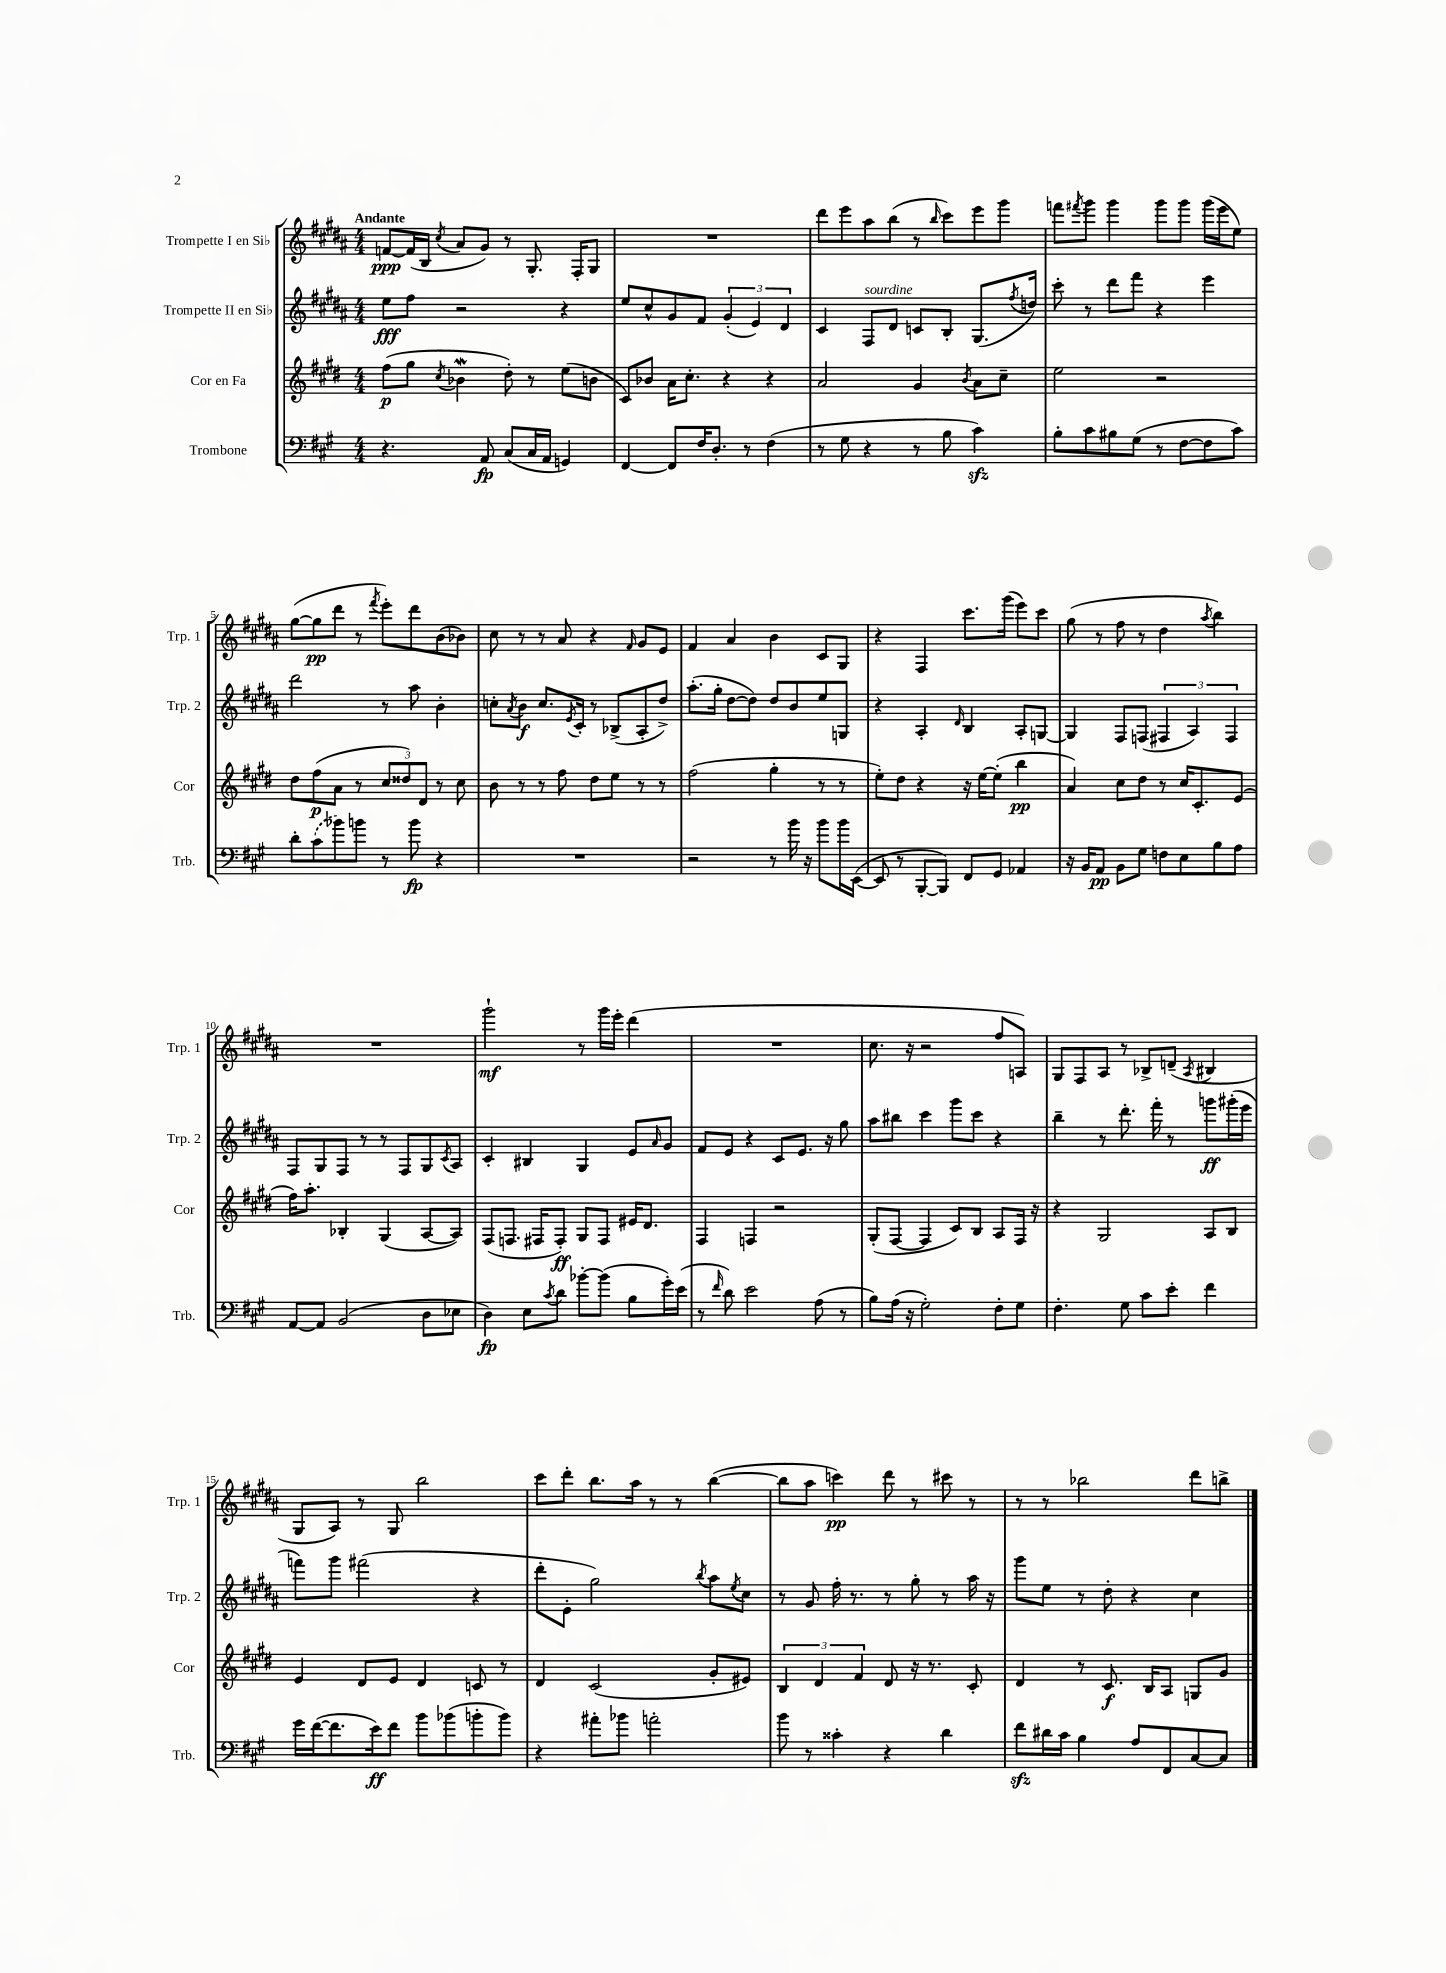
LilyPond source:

<<
\new StaffGroup <<
\new Staff = "s0" \with { instrumentName = "Trompette I en Sib" shortInstrumentName = "Trp. 1" } {
    \clef treble \key b \major \numericTimeSignature \time 4/4 \tempo "Andante"
    f'8~\ppp f'16( b16 \acciaccatura { cis''8 } ais'8 gis'8) r8 gis8.-. fis16-. gis8 |
    R1 |
    dis'''8 e'''8 ais''8 b''8( r8 \grace { b''16 } cis'''8) e'''8 gis'''8 |
    f'''8 \acciaccatura { fis'''8 } gis'''8 gis'''4 gis'''8 gis'''8 gis'''16( e'''16 e''8) |
    gis''8~( gis''8\pp dis'''8 r8 \acciaccatura { fis'''8 } e'''8-.) dis'''8 b'8( bes'8) |
    cis''8 r8 r8 ais'8 r4 \grace { fis'16 } gis'8 e'8 |
    fis'4 ais'4 b'4 cis'8 gis8 |
    r4 fis4 cis'''8. gis'''16( e'''8) cis'''8 |
    gis''8( r8 fis''8 r8 dis''4 \acciaccatura { ais''8 } b''4) |
    R1 |
    gis'''2-!\mf r8 gis'''16 e'''16-. dis'''4( |
    R1 |
    cis''8. r16 r2 fis''8 a8) |
    gis8 fis8 ais8 r8 bes8-> d'8--( \acciaccatura { ais8 } bis4 |
    gis8 ais8) r8 gis8 b''2 |
    cis'''8 dis'''8-. b''8. ais''16 r8 r8 b''4~( |
    b''8 ais''8 c'''4\pp) dis'''8 r8 cis'''8 r8 |
    r8 r8 bes''2 dis'''8 b''8-> \bar "|." |
}
\new Staff = "s1" \with { instrumentName = "Trompette II en Sib" shortInstrumentName = "Trp. 2" } {
    \clef treble \key b \major \numericTimeSignature \time 4/4
    e''8\fff fis''8 r2 r4 |
    e''8 cis''8-^ gis'8 fis'8 \tuplet 3/2 { gis'4-.( e'4) dis'4 } |
    cis'4 fis8^\markup { \italic "sourdine" } dis'8 c'8 b8-. gis8.( \acciaccatura { fis''8 } d''16) |
    cis'''8-. r8 dis'''8 fis'''8 r4 e'''4 |
    dis'''2 r8 ais''8 b'4-. |
    c''8-. \acciaccatura { ais'8 } b'8\f c''8. \acciaccatura { e'8 } cis'16-. r8 bes8->( ais8-. dis''8->) |
    ais''8.-.( gis''16-. dis''8~ dis''8) dis''8 b'8 e''8 g8 |
    r4 ais4-. \grace { dis'16 } b4 ais8-. g8~ |
    g4 fis8 f8( \tuplet 3/2 { fis4 ais4) fis4 } |
    fis8 gis8 fis8 r8 r8 fis8 gis8 \acciaccatura { cis'8 } ais8 |
    cis'4-. bis4 gis4 e'8 \grace { ais'16 } gis'8 |
    fis'8 e'8 r4 cis'8 e'8. r16 gis''8 |
    ais''8 bis''8 cis'''4 gis'''8 cis'''8 r4 |
    b''4-- r8 dis'''8.-. fis'''16-. r8 g'''8\ff gis'''16-.( e'''16 |
    f'''8) gis'''8 fis'''2( r4 |
    dis'''8-. e'8-. gis''2) \acciaccatura { b''8 } ais''8 \acciaccatura { e''8 } cis''8 |
    r8 gis'8 fis''16-. r8. r8 gis''8-. r8 ais''16 r16 |
    gis'''8 e''8 r8 dis''8-. r4 cis''4 \bar "|." |
}
\new Staff = "s2" \with { instrumentName = "Cor en Fa" shortInstrumentName = "Cor" } {
    \clef treble \key e \major \numericTimeSignature \time 4/4
    fis''8\p( gis''8 \acciaccatura { cis''8 } bes'4\mordent dis''8-.) r8 e''8( b'8 |
    cis'8) bes'8 a'16 cis''8.-. r4 r4 |
    a'2 gis'4 \acciaccatura { b'8 } a'8 cis''8-- |
    e''2 r2 |
    dis''8 fis''8\p( a'8 r8 \tuplet 3/2 { cis''8 disis''8) dis'8 } r8 cis''8 |
    b'8 r8 r8 fis''8 dis''8 e''8 r8 r8 |
    fis''2( gis''4-. r8 r8 |
    e''8-.) dis''8 r4 r16 e''16~ e''8-.( b''4\pp |
    a'4) cis''8 dis''8 r8 cis''16 cis'8.-. e'8( |
    fis''16) a''8.-. bes4-. gis4( a8~ a8) |
    fis8( f8. fis16 fis8-.\ff) gis8 fis8 eis'16 dis'8. |
    fis4 f4 r2 |
    gis8-.( fis8~ fis4 cis'8) b8 a8 fis16 r16 |
    r4 gis2 a8 b8 |
    e'4 dis'8 e'8 dis'4 c'8 r8 |
    dis'4 cis'2( gis'8-. eis'8) |
    \tuplet 3/2 { b4 dis'4 fis'4 } dis'8 r16 r8. cis'8-. |
    dis'4 r8 cis'8.\f b16 a8 g8 gis'8 \bar "|." |
}
\new Staff = "s3" \with { instrumentName = "Trombone" shortInstrumentName = "Trb." } {
    \clef bass \key a \major \numericTimeSignature \time 4/4
    r4. a,8\fp cis8( cis16 a,16 g,4) |
    fis,4~ fis,8 fis16 d8.-. r8 fis4( |
    r8 gis8 r4 r8 b8 cis'4\sfz) |
    b8-. cis'8 bis8 gis8( r8 fis8~ fis8 cis'8) |
    d'8-. \once \slurDashed cis'8( bes'8) b'8 r8 b'8\fp r4 |
    R1 |
    r2 r8 b'16 r16 b'8 b'16 e,16~( |
    e,8 r8 b,,8~-. b,,8) fis,8 gis,8 aes,4 |
    r16 b,16 a,8\pp b,8 gis8 f8 e8 b8 a8 |
    a,8~ a,8 b,2( d8 ees8 |
    d4\fp) e8 \acciaccatura { cis'8 } d'8 bes'8~-. bes'8( b8 gis'16-.) e'16( |
    r8 \grace { fis'16 } d'8) e'2 a8( r8 |
    b8) a16( r16 gis2-.) fis8-. gis8 |
    fis4.-. gis8 cis'8 e'8-. fis'4 |
    gis'16 fis'16~( fis'8. e'16\ff) fis'8 b'8 bes'8( b'8-. b'8) |
    r4 ais'8-. bes'8 a'2-. |
    b'8 r8 cisis'4-. r4 d'4 |
    fis'8\sfz dis'16 cis'16 b4 a8 fis,8 cis8~ cis8 \bar "|." |
}
>>
>>
